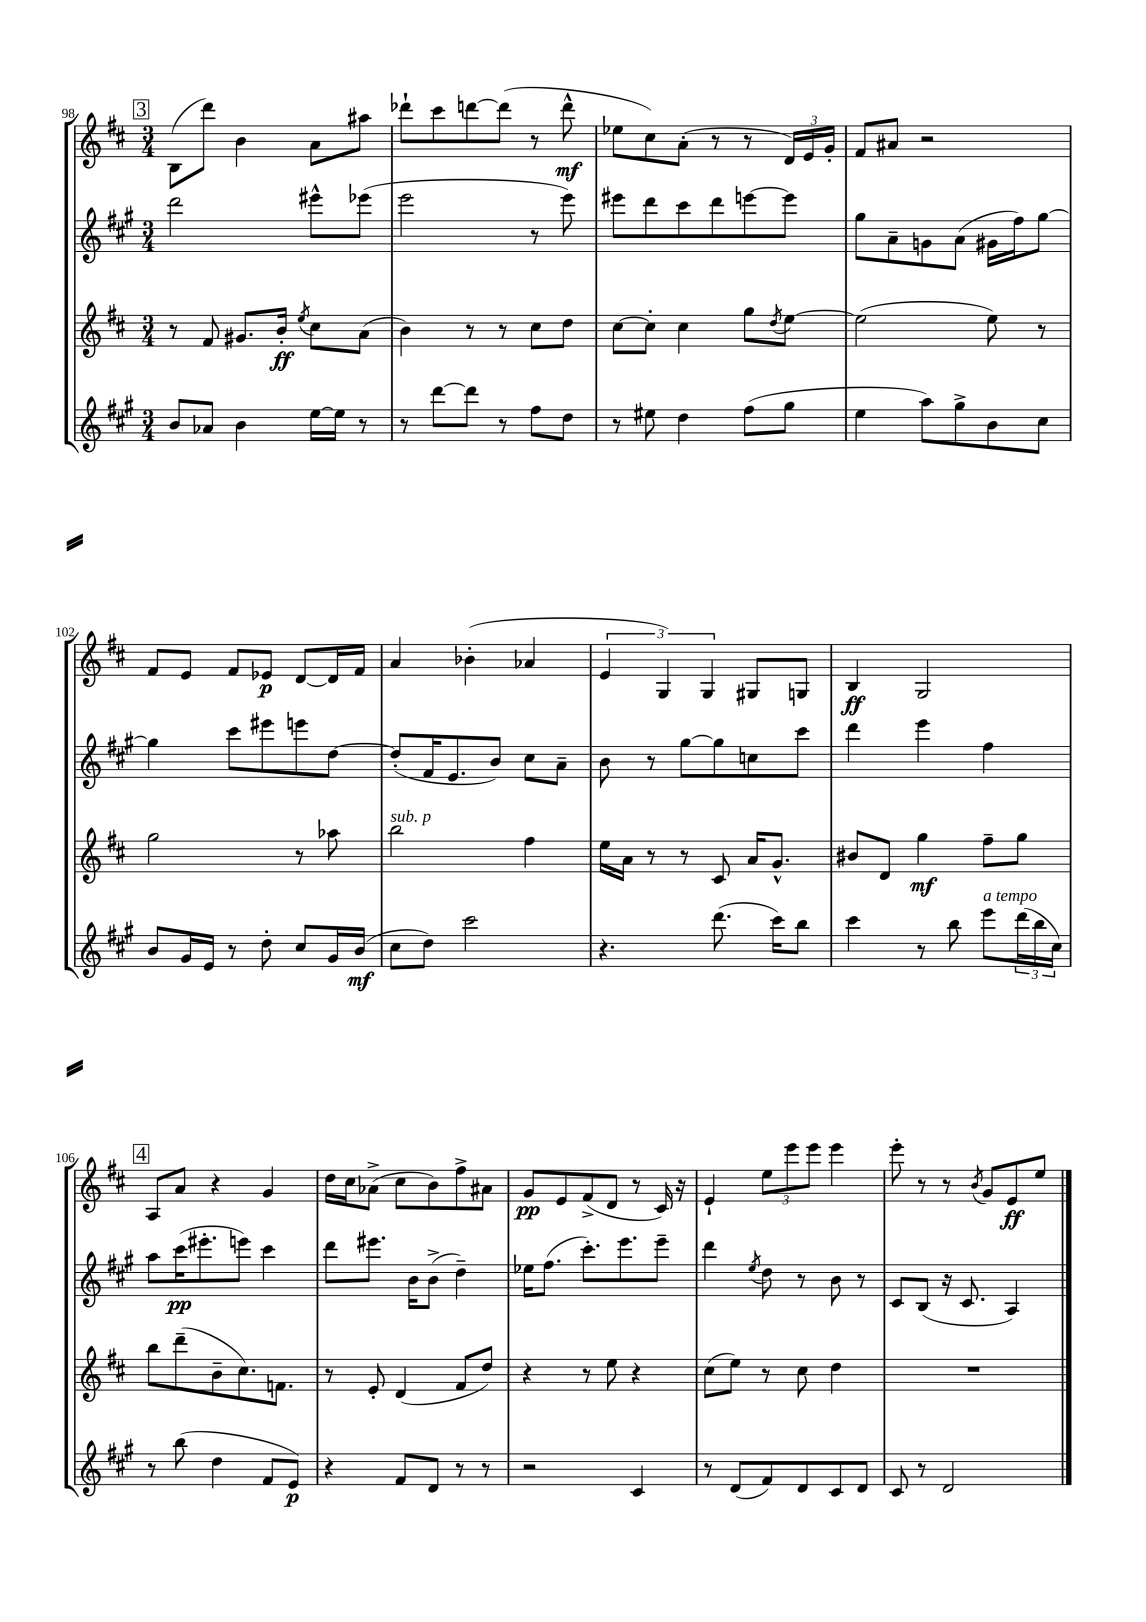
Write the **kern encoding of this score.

**kern	**kern	**kern	**kern
*staff4	*staff3	*staff2	*staff1
*clefG2	*clefG2	*clefG2	*clefG2
*k[f#c#g#]	*k[f#c#]	*k[f#c#g#]	*k[f#c#]
*M3/4	*M3/4	*M3/4	*M3/4
8b	8r	2ddd	(8B
8a-	8f#	.	8ddd)
4b	8.g#	.	4b
.	16b'	.	.
.	8qee	.	.
[16ee	8cc#	8eee#^^	8a
16ee]	.	.	.
8r	(8a	(8eee-	8aa#
=	=	=	=
8r	4b)	2eee	8ddd-`
[8ddd	.	.	8ccc#
8ddd]	8r	.	[8ddd
8r	8r	.	(8ddd]
8ff#	8cc#	8r	8r
8dd	8dd	8eee)	8ddd^^
=	=	=	=
8r	[8cc#	8eee#	8ee-
8ee#	8cc#']	8ddd	8cc#)
4dd	4cc#	8ccc#	(8a'
.	.	8ddd	8r
(8ff#	8gg	[8eee	8r
.	8qdd	.	.
8gg#	[8ee	8eee]	24d)
.	.	.	24e
.	.	.	24g'
=	=	=	=
4ee	(2ee]	8gg#	8f#
.	.	8a~	8a#
8aa)	.	8g	2r
8gg#^	.	(8a	.
8b	8ee)	16g#	.
.	.	16ff#)	.
8cc#	8r	[8gg#	.
=	=	=	=
8b	2gg	4gg#]	8f#
16g#	.	.	8e
16e	.	.	.
8r	.	8ccc#	8f#
8dd'	.	8eee#	8e-
8cc#	8r	8eee	[8d
16g#	8aa-	[8dd	16d]
(16b	.	.	16f#
=	=	=	=
8cc#	2bb	(8dd']	4a
8dd)	.	16f#	.
.	.	8.e	.
2ccc#	.	.	(4b-'
.	.	8b)	.
.	4ff#	8cc#	4a-
.	.	8a~	.
=	=	=	=
4.r	16ee	8b	6e
.	16a	.	.
.	8r	8r	.
.	.	.	6G)
.	8r	[8gg#	.
.	.	.	6G
(8.ddd	8c#	8gg#]	.
.	16a	8cc	8G#
16ccc#)	8.g^^	.	.
8bb	.	8ccc#	8G
=	=	=	=
4ccc#	8b#	4ddd	4B
.	8d	.	.
8r	4gg	4eee	2G
8bb	.	.	.
8eee	8ff#~	4ff#	.
(24ddd	8gg	.	.
24bb	.	.	.
24cc#)	.	.	.
=	=	=	=
8r	8bb	8aa	8A
(8bb	(8ddd~	(16ccc#	8a
.	.	8.eee#'	.
4dd	8b~	.	4r
.	8.cc#)	8eee)	.
8f#	.	4ccc#	4g
.	8.f	.	.
8e)	.	.	.
=	=	=	=
4r	8r	8ddd	16dd
.	.	.	16cc#
.	8e'	8.eee#	(8a-^
8f#	(4d	.	8cc#
.	.	16b	.
8d	.	(8b^	8b)
8r	8f#	4dd~)	8ff#^
8r	8dd)	.	8a#
=	=	=	=
2r	4r	16ee-	8g
.	.	(8.ff#	.
.	.	.	8e
.	8r	8.ccc#')	(8f#^
.	8ee	.	8d
.	.	8.eee	.
4c#	4r	.	8r
.	.	8eee~	16c#)
.	.	.	16r
=	=	=	=
8r	(8cc#	4ddd	4e`
(8d	8ee)	.	.
.	.	8qee	.
8f#)	8r	8dd	12ee
.	.	.	12eee
8d	8cc#	8r	.
.	.	.	12eee
8c#	4dd	8b	4eee
8d	.	8r	.
=	=	=	=
8c#	2.r	8c#	8eee'
8r	.	(8B	8r
2d	.	16r	8r
.	.	8.c#	.
.	.	.	8qb
.	.	.	8g
.	.	4A)	8e
.	.	.	8ee
==	==	==	==
*-	*-	*-	*-
